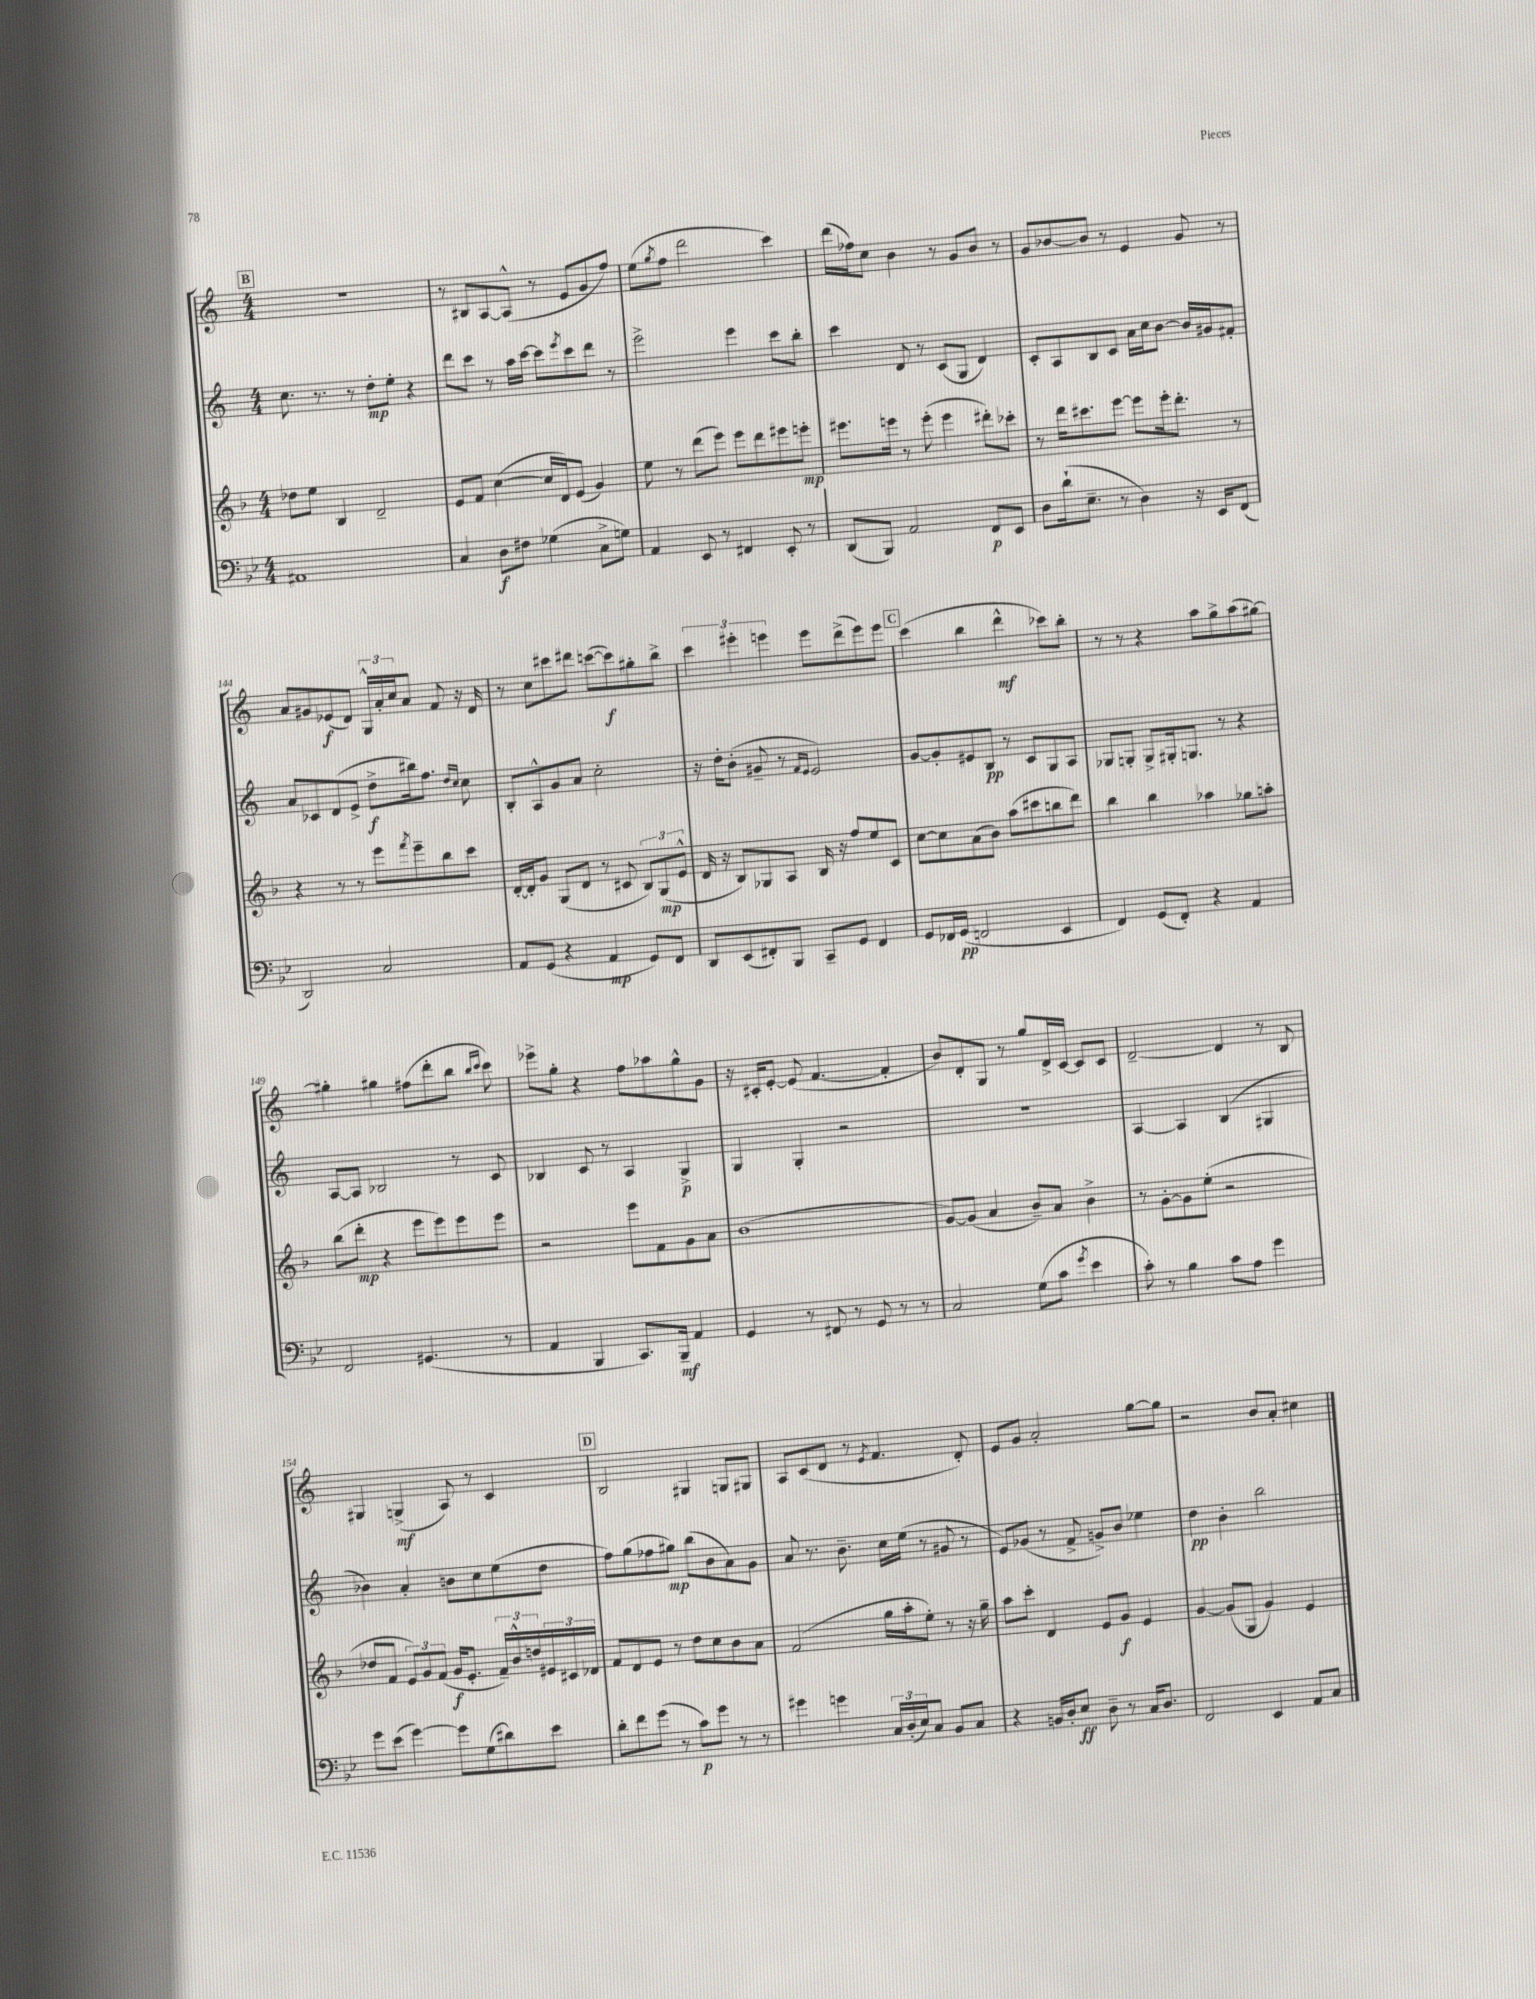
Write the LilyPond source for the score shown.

<<
\new StaffGroup <<
\new Staff = "s0" {
    \clef treble \key c \major \numericTimeSignature \time 4/4
    \mark \markup { \box "B" } R1 |
    r8 bis8 a8~ a8-^( r8 e'8 g'8 f''8) |
    e''8( \acciaccatura { g''8 } f''8 d'''2 c'''4) |
    d'''16( fes''16) c''8 b'4 r8 g'8 b'8 r8 |
    g'8 bes'8~ bes'8 r8 e'4 g'8 r8 |
    a'8 gis'8 ees'8\f( d'8) \tuplet 3/2 { g16-^ a'16-. c''16 } a'8 f'8 r16 d'16 |
    r8 c''8 cis'''8 dis'''8 c'''8~( c'''8\f) gis''8-. b''8-> |
    \tuplet 3/2 { c'''4 eis'''4-. e'''4 } e'''8 d'''8->( e'''8) e'''8 |
    \mark \markup { \box "C" } c'''4( b''4 d'''4-^\mf ces'''8) b''8-. |
    r8 r8 r4 a''8 g''8-> a''8( gis''8~) |
    gis''4-. gis''4 fis''8( d'''8-. b''8 \grace { b''16 c'''16 } c'''8) |
    ees'''8-> g''8-. r4 f''8 aes''8 g''8-^ g'8 |
    r16 cis'16-. e'8~-. e'8( f'4.~ f'4-. |
    b'8) d'8-. g8 r8 g''8 d'16-> c'16~ c'8 c'8 |
    d'2~-- d'4 r8 b8 |
    gis4 g4->\mf( a8) r8 c'4 |
    \mark \markup { \box "D" } b2 gis4 g8 gis8 |
    a8 c'8( d'8 r8 \acciaccatura { e'8 } f'4. d'8-.) |
    e'8 g'8 a'2-. g''8~ g''8 |
    r2 b'8 a'8-. cis''4 \bar "|." |
}
\new Staff = "s1" {
    \clef treble \key c \major \numericTimeSignature \time 4/4
    \mark \markup { \box "B" } c''8. r8. r8 d''8-.\mp e''8-. r4 |
    d'''8 c'''8 r8 a''16 c'''16~ c'''8 \acciaccatura { e'''8 } c'''8 d'''8 r8 |
    e'''2-> e'''4 c'''8 b''8-. |
    c'''4 d'8 r8 c'8( g8 d'4) |
    c'8-. a8 b8 c'8 a'16 c''16 b'8~ b'16 gis'16 fis'8-. |
    a'8 ces'8 d'8( e'8-> d''8->\f bis''16) f''8. \grace { d''16 c''16 } c''8 |
    b8-. a8-^ g'8 a'8 c''2-. |
    r16 d''16-. b'8-.( gis'8-- r8 \grace { f'16 e'16 } e'2) |
    \mark \markup { \box "C" } g'8~ g'8-. eis'8 b8\pp r8 c'8 g8 a8 |
    ges8 g8-. g8-> gis16-. g8. r8 r4 |
    a8~ a8 bes2 r8 c'8 |
    bes4 c'8 r8 a4 g4->\p |
    g4 g4-. r2 |
    R1 |
    a4~ a4 b4( gis4 |
    bes'4) a'4-. b'8 c''8 e''8( d''8 |
    \mark \markup { \box "D" } f''8) g''8( fes''8 gis''8\mp) b''8( b'8 a'8) g'8 |
    a'8 r8. b'8.-- c''16 e''16( r8 gis'8 r8 |
    e'8) ges'8( r8 f'8-> g'8->) b'8 ees''4 |
    d''4\pp b'4-. b''2 \bar "|." |
}
\new Staff = "s2" {
    \clef treble \key f \major \numericTimeSignature \time 4/4
    \mark \markup { \box "B" } des''8 e''8 bes4 d'2-- |
    e'8 f'8 c''4~( c''16 d'16) e'8( g'4) |
    e''8 r8 d'''8( e'''8) e'''8 d'''8 eis'''8 e'''8-.\mp |
    eis'''8. e'''16 r8 e'''8-.( e'''4 dis'''8-.) ces'''8-. |
    r8 d'''16 cis'''8. e'''8~ e'''8 e'''16-. d'''8.-. r8 |
    r4 r8 r8 e'''8 \acciaccatura { f'''8 } e'''8-- bes''8 c'''8 |
    d'16~-. d'16-. g'8 g8( d'8 r8 cis'8 \tuplet 3/2 { bes8) g8\mp( e'8-^ } |
    d'16 r16 bes8) ges8 a8 bes16 r16 f''8 e''8 c'8 |
    \mark \markup { \box "C" } c''8~ c''8 a'8( bes'8) a''8( cis'''8 b''8 d'''8) |
    bes''4 bes''4 aes''4 ges''8 a''8-. |
    bes''8( d'''8-.\mp r4 e'''8 e'''8) e'''8 e'''8 |
    r2 e'''8 f'8 g'8 a'8 |
    bes'1( |
    g'8~) g'8( a'4 bes'8--) a'8 bes'4-> |
    r8 g'8~-. g'8 e''8-.( r2 |
    des''8 f'8 \tuplet 3/2 { e'8) g'8 f'8( } g'16\f e'8.-. \tuplet 3/2 { f'16--) bes'16-^ d''16 } \tuplet 3/2 { eis'16 cis'16 des'16 } |
    \mark \markup { \box "D" } f'8 d'8 e'8 r8 d''8 c''8 bes'8 a'8 |
    f'2( g''16 a''16-. e''8-.) r8 r16 g''16-- |
    a''8 c'''8-. d'4 e'8 g'8\f e'4 |
    g'4~ g'8( g8 g'4) e'4 \bar "|." |
}
\new Staff = "s3" {
    \clef bass \key bes \major \numericTimeSignature \time 4/4
    \mark \markup { \box "B" } ais,1 |
    c4 d8\f fis8 ges4( c8-> g8) |
    a,4 ees,8 r8 fis,4 ees,8-. r8 |
    d,8( bes,,8) a,2 f,8\p ees,8 |
    d8 d'16-!( ees8.-- r8 d4) r16 ees,16 f,8( |
    d,2) c2 |
    a,8 g,8( r4 a,4\mp g,8) f,8 |
    d,8 ees,8( fis,8-.) bes,,8 c,8-- g,8 fis,4 |
    \mark \markup { \box "C" } g,8 fes,16 g,16\pp( f,2 ees,4 |
    f,4) g,8( f,8-.) r4 a,4 |
    f,2 gis,4.( r8 |
    a,4 bes,,4 c,8.) bes,,16--\mf a,4 |
    g,4 r8 fis,8 r8 g,8 r8 r8 |
    c2 g8( c'8 \acciaccatura { g'8 } ees'4 |
    c'8-.) r8 bes4 c'8 a8 g'4 |
    g'8 ees'8( g'4~) g'8 g8( dis'8) ees'8 |
    \mark \markup { \box "D" } d'8-. f'8 g'8( r8 c'8\p) g'8 r8 r8 |
    gis'4 g'4 \tuplet 3/2 { c16 d16-.( ees16) } c8 bes,8 c8 |
    r4 b,16 d16-. ees8\ff d8-- r8 c16 d8. |
    f,2 ees,4 a,8 c8 \bar "|." |
}
>>
>>
\layout { \context { \Score currentBarNumber = #139 } }
